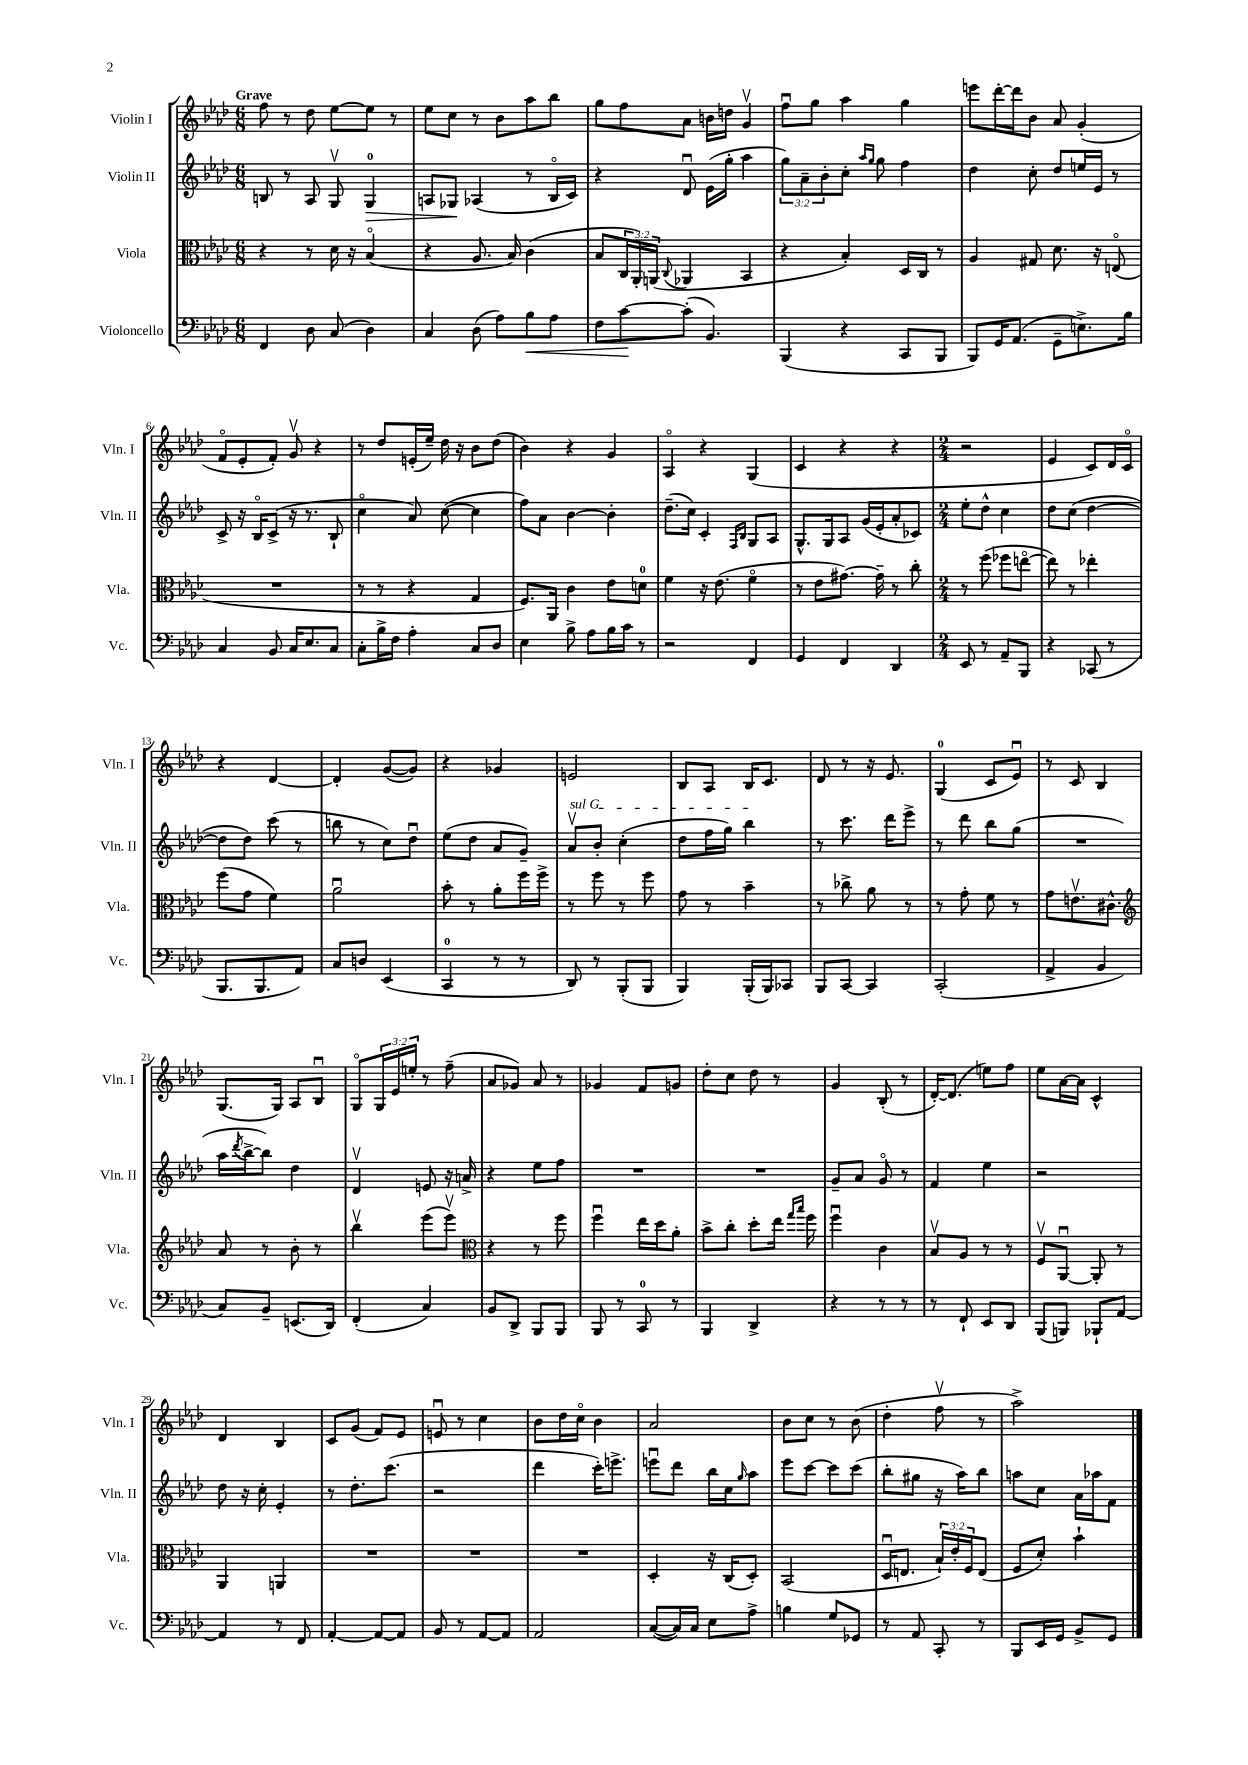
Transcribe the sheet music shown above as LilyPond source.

<<
\new StaffGroup <<
\new Staff = "s0" \with { instrumentName = "Violin I" shortInstrumentName = "Vln. I" } {
    \clef treble \key aes \major \numericTimeSignature \time 6/8 \override Staff.TupletNumber.text = #tuplet-number::calc-fraction-text \tempo "Grave"
    f''8 r8 des''8 ees''8~ ees''8 r8 |
    ees''8 c''8 r8 bes'8 aes''8 bes''8 |
    g''8 f''8 aes'8 b'16 d''16 g'4\upbow |
    f''8\downbow g''8 aes''4 g''4 |
    e'''8 des'''16~-. des'''16 bes'8 aes'8 g'4-.( |
    f'8\flageolet ees'8-. f'8-.) g'8\upbow r4 |
    r8 des''8 e'16-.( ees''16--) des''16 r16 bes'8 des''8( |
    bes'4) r4 g'4 |
    aes4\flageolet r4 g4( |
    c'4 r4 r4 |
    \numericTimeSignature \time 2/4 r2 |
    ees'4 c'8) des'16 c'16\flageolet |
    r4 des'4~ |
    des'4-. g'8~( g'8) |
    r4 ges'4 |
    e'2 |
    bes8 aes8 bes16 c'8. |
    des'8 r8 r16 ees'8. |
    g4-0( c'8 ees'8\downbow) |
    r8 c'8 bes4 |
    g8.( g16) aes8 bes8\downbow |
    g8\flageolet \tuplet 3/2 { g16 ees'16 e''16-. } r8 f''8--( |
    aes'8 ges'8) aes'8 r8 |
    ges'4 f'8 g'8 |
    des''8-. c''8 des''8 r8 |
    g'4 bes8-.( r8 |
    des'16~-.) des'8.( e''8) f''8 |
    ees''8 aes'16~ aes'16 c'4-^ |
    des'4 bes4 |
    c'8 g'8( f'8) ees'8 |
    e'8\downbow r8 c''4 |
    bes'8 des''16 c''16\flageolet bes'4 |
    aes'2 |
    bes'8 c''8 r8 bes'8( |
    des''4-. f''8\upbow r8 |
    aes''2->) \bar "|." |
}
\new Staff = "s1" \with { instrumentName = "Violin II" shortInstrumentName = "Vln. II" } {
    \clef treble \key aes \major \numericTimeSignature \time 6/8 \override Staff.TupletNumber.text = #tuplet-number::calc-fraction-text
    b8 r8 aes8 g8\upbow g4-0\> |
    a8 ges8\! aes4( r8 bes16\flageolet c'16) |
    r4 des'8\downbow ees'16( g''16-. aes''4 |
    \tuplet 3/2 { g''8) aes'8-- bes'8-. } c''8-. \grace { aes''16 g''16 } g''8 f''4 |
    des''4 c''8-. des''8 e''16 ees'16 r8 |
    c'8-> r16 bes16\flageolet c'8->( r16 r8. bes8-! |
    c''4\flageolet aes'8) c''8~( c''4 |
    f''8) aes'8 bes'4~ bes'4-. |
    des''8.--( c''16) c'4-. \grace { f16 bes16 } g8 aes8 |
    g8.-^ g16 aes8 g'16( ees'16-. aes'8-. ces'8) |
    \numericTimeSignature \time 2/4 ees''8-. des''8-^ c''4 |
    des''8 c''8( des''4~ |
    des''8 des''8) c'''8( r8 |
    b''8 r8 c''8) des''8\downbow |
    ees''8( des''8 aes'8 g'8--) |
    \once \override TextSpanner.bound-details.left.text = \markup { \italic "sul G" } aes'8\upbow\startTextSpan bes'8-. c''4-.( |
    des''8 f''16 g''16) bes''4\stopTextSpan |
    r8 c'''8. des'''16 ees'''8-> |
    r8 des'''8 bes''8 g''8( |
    R2 |
    aes''16 \acciaccatura { des'''8 } bes''16~-> bes''8) des''4 |
    des'4\upbow e'8 r16 a'16-> |
    r4 ees''8 f''8 |
    R2 |
    R2 |
    g'8-- aes'8 g'8\flageolet r8 |
    f'4 ees''4 |
    r2 |
    des''8 r16 c''16-. ees'4-. |
    r8 des''8.-. c'''8.( |
    r2 |
    des'''4 c'''16-.) e'''8.-> |
    e'''8\downbow des'''8 bes''16 c''16 \grace { g''16 } aes''8 |
    ees'''8 c'''8~ c'''8 c'''8( |
    bes''8-. gis''8 r16 aes''16) bes''8 |
    a''8 c''8 aes'16 aes''16 f'8 \bar "|." |
}
\new Staff = "s2" \with { instrumentName = "Viola" shortInstrumentName = "Vla." } {
    \clef alto \key aes \major \numericTimeSignature \time 6/8 \override Staff.TupletNumber.text = #tuplet-number::calc-fraction-text
    r4 r8 des'16 r16 bes4\flageolet( |
    r4 aes8. bes16) c'4( |
    bes8 \tuplet 3/2 { c16 aes,16-.) a,16( } \appoggiatura { c8 } aes,4 bes,4 |
    r4 bes4-.) des16 c16 r8 |
    aes4 gis8 des'8. r16 e8\flageolet( |
    R2. |
    r8 r8 r4 g4 |
    f8.) aes,16 c'4 ees'8 d'8-0 |
    f'4 r16 ees'8.( f'4\flageolet |
    r8 ees'8 gis'8.~) gis'16-- r8 c''8-. |
    \numericTimeSignature \time 2/4 r8 f''8( fes''8 e''8~\flageolet |
    e''8) r8 ees''4-. |
    f''8( g'8 f'4) |
    aes'2\downbow |
    bes'8-. r8 aes'8-. f''16 f''16-> |
    r8 f''8 r8 f''8 |
    g'8 r8 bes'4-- |
    r8 ces''8-> aes'8 r8 |
    r8 g'8-. f'8 r8 |
    g'8 e'8.\upbow cis'8.-^ |
    \clef treble aes'8 r8 bes'8-. r8 |
    bes''4\upbow ees'''8( ees'''8\upbow) |
    \clef alto r4 r8 f''8 |
    f''4\downbow ees''16 des''16 aes'8-. |
    bes'8-> c''8-. des''8-. ees''16 \grace { g''16 bes''16 } f''16 |
    f''4\downbow c'4 |
    bes8\upbow aes8 r8 r8 |
    f8\upbow aes,8~\downbow aes,8-. r8 |
    aes,4 a,4 |
    R2 |
    R2 |
    R2 |
    des4-. r16 c16( des8-.) |
    bes,2( |
    des16\downbow e8. \tuplet 3/2 { bes16-!) ees'16-. f16 } e8( |
    f8 des'8-.) bes'4-! \bar "|." |
}
\new Staff = "s3" \with { instrumentName = "Violoncello" shortInstrumentName = "Vc." } {
    \clef bass \key aes \major \numericTimeSignature \time 6/8
    f,4 des8 c8( des4) |
    c4 des8( aes8) bes8\< aes8 |
    f8 c'8~\! c'8-.( bes,4.) |
    bes,,4( r4 c,8 bes,,8 |
    bes,,8) g,16 aes,8.( g,8-- e8.->) bes16 |
    c4 bes,8 c16 ees8. c8 |
    c8-. bes16-> f16 aes4-. c8 des8 |
    ees4 bes8-> aes8 bes16 c'16 r8 |
    r2 f,4 |
    g,4 f,4 des,4 |
    \numericTimeSignature \time 2/4 ees,8 r8 aes,8-- bes,,8 |
    r4 ces,8( r8 |
    bes,,8. bes,,8. aes,8) |
    c8 d8 ees,4( |
    c,4-0 r8 r8 |
    des,8) r8 bes,,8-.( bes,,8 |
    bes,,4) bes,,16-.( bes,,16) ces,8 |
    bes,,8 c,8~ c,4 |
    c,2-.( |
    aes,4-> bes,4 |
    c8) bes,8-- e,8.( des,16) |
    f,4-.( c4) |
    bes,8 des,8-> bes,,8 bes,,8 |
    bes,,8 r8 c,8-0 r8 |
    bes,,4 des,4-> |
    r4 r8 r8 |
    r8 f,8-! ees,8 des,8 |
    bes,,8( b,,8) bes,,8-! aes,8~ |
    aes,4 r8 f,8 |
    aes,4~-. aes,8~ aes,8 |
    bes,8 r8 aes,8~ aes,8 |
    aes,2 |
    c8~( c16) c16 ees8 aes8-> |
    b4 g8 ges,8 |
    r8 aes,8 c,8-. r8 |
    bes,,8 ees,16 g,16 bes,8-> g,8 \bar "|." |
}
>>
>>
